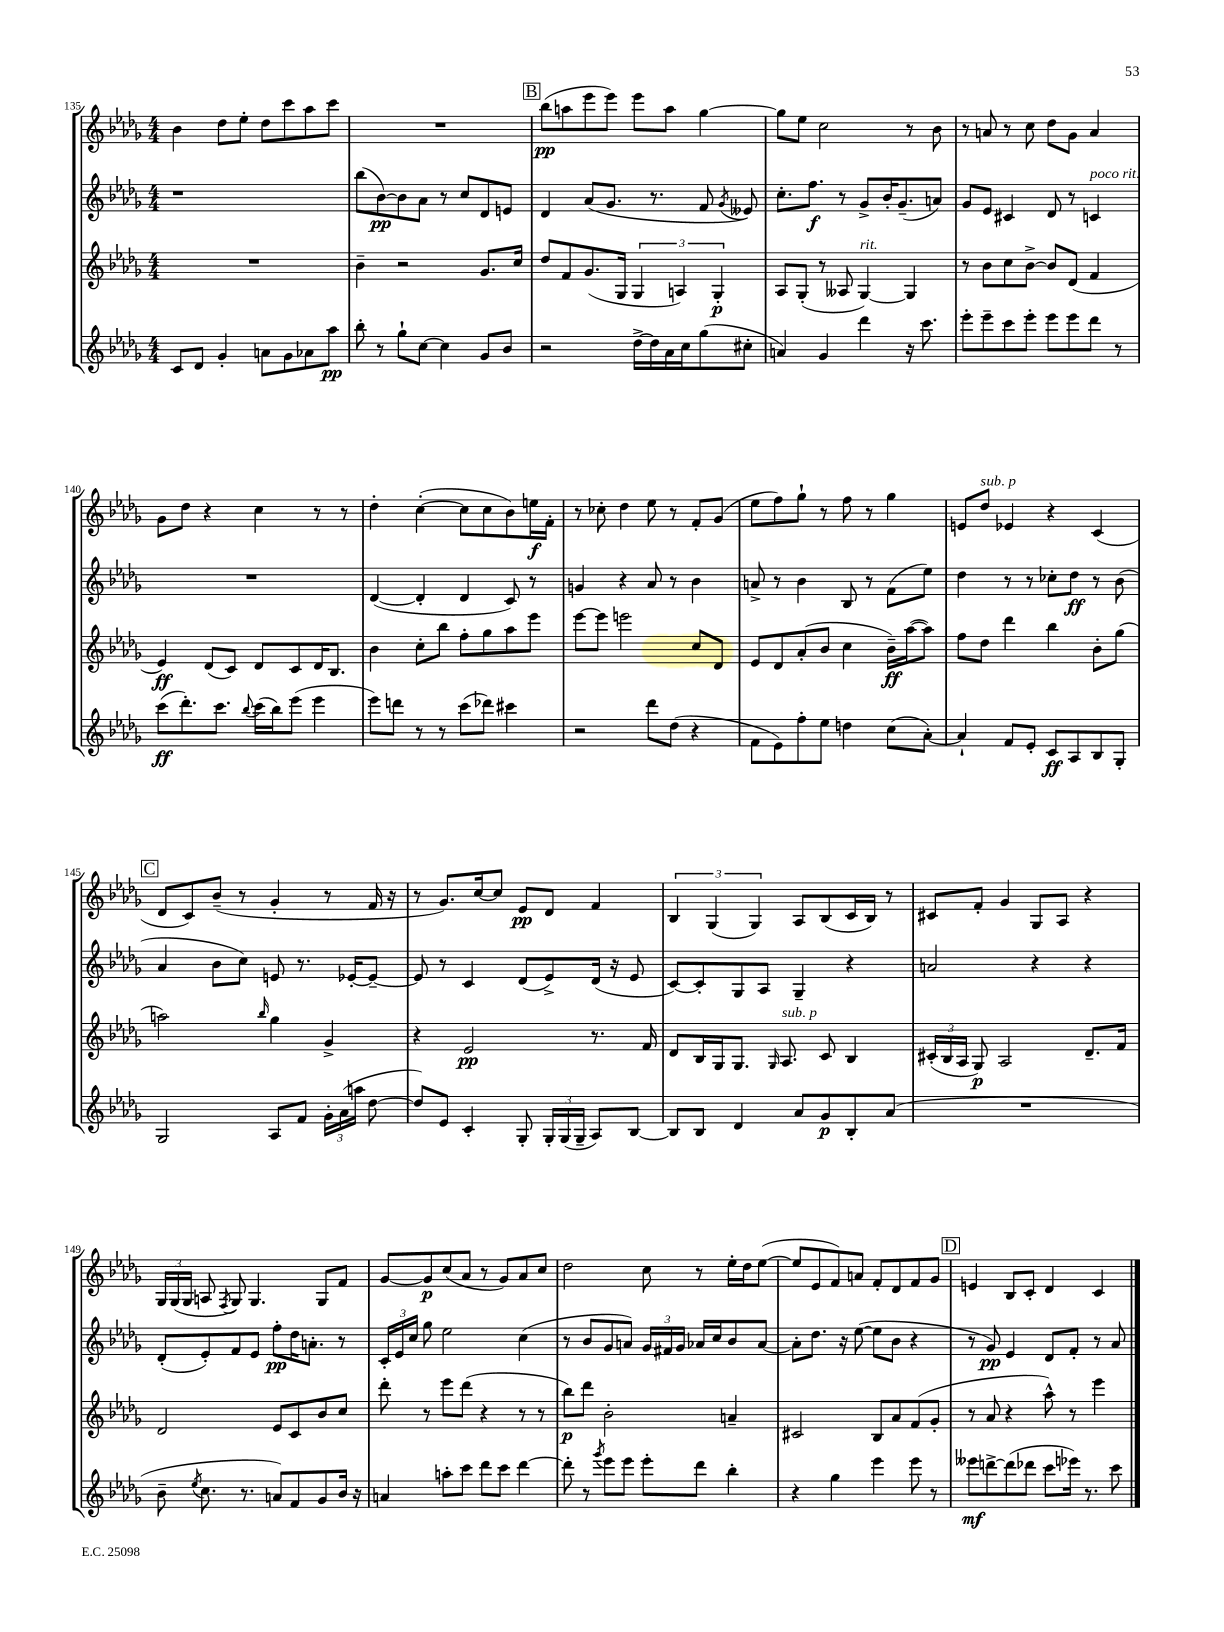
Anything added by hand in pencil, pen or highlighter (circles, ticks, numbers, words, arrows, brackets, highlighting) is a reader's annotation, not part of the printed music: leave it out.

**kern	**kern	**kern	**kern
*staff4	*staff3	*staff2	*staff1
*clefG2	*clefG2	*clefG2	*clefG2
*k[b-e-a-d-g-]	*k[b-e-a-d-g-]	*k[b-e-a-d-g-]	*k[b-e-a-d-g-]
*M4/4	*M4/4	*M4/4	*M4/4
8c/L	1r	1r	4b-\
8d-/J	.	.	.
4g-'/	.	.	8dd-\L
.	.	.	8ee-'\J
8a\L	.	.	8dd-\L
8g-\	.	.	8ccc\
8a-\	.	.	8aa-\
8aa-\J	.	.	8ccc\J
=	=	=	=
8bb-'\	4b-~\	(8bb-\L	1r
8r	.	[8b-\)	.
8gg-`\L	2r	8b-\]	.
[8cc\J	.	8a-\J	.
4cc\]	.	8r	.
.	.	8cc/L	.
8g-/L	8.g-/L	8d-/	.
8b-/J	.	8e/J	.
.	16cc/Jk	.	.
=	=	=	=
2r	8dd-/L	4d-/	(8bb-\L
.	8f/	.	8aa\
.	(8.g-/	(8a-/L	8eee-\
.	.	8.g-/J	8eee-\J)
.	16G-/Jk	.	.
[16dd-^\LL	6G-/	.	8eee-\L
16dd-\]	.	8.r	.
16a-\	.	.	8aa\J
.	6A/)	.	.
16cc\J	.	.	.
(8gg-\	.	8f/	[4gg-\
.	6G-'/	.	.
.	.	8qg-/	.
8cc#'\J	.	8e--/)	.
=	=	=	=
4a/)	8A-/L	8.cc'\L	8gg-\]L
.	(8G-'/J	.	8ee-\J
.	.	8.ff\J	.
4g-/	8r	.	2cc\
.	8A--/	8r	.
4ddd-\	[4G-/)	8g-^/L	.
.	.	16b-'/K	.
.	.	(8.g-~/	.
16r	4G-/]	.	8r
8.ccc\	.	.	.
.	.	8a/J)	8b-\
=	=	=	=
8eee-'\L	8r	8g-/L	8r
8eee-~\	8b-\L	8e-/J	8a/
8ccc\	8cc\	4c#/	8r
8eee-'\J	[8b-^\J	.	8cc\
8eee-\L	8b-/]L	8d-/	8dd-\L
8eee-\	(8d-/J	8r	8g-\J
8ddd-\J	4f/	4c/	4a/
8r	.	.	.
=	=	=	=
(8ccc\L	4e-/)	1r	8g-\L
8.ddd-'\)	.	.	8dd-\J
.	(8d-/L	.	4r
8.ccc\J	.	.	.
.	8c/J)	.	.
8qqbb-/	.	.	.
(16ccc\LL	8d-/L	.	4cc\
16bb-\J)	.	.	.
(8eee-\J	8c/	.	.
4eee-\	16d-/K	.	8r
.	8.B-/J	.	.
.	.	.	8r
=	=	=	=
8eee-\L)	4b-\	([4d-/	4dd-'\
8ddd\J	.	.	.
8r	8cc'\L	4d-'/]	([4cc'\
8r	8bb-\J	.	.
(8ccc\L	8ff'\L	4d-/	8cc\]L
8ddd-\J)	8gg-\	.	8cc\
4ccc#\	8aa-\	8c/)	8b-\)
.	8eee-\J	8r	16ee\L
.	.	.	16f'\JJ
=	=	=	=
2r	[8eee-\L	4g/	8r
.	8eee-\]J	.	8cc-'\
.	2eee\	4r	4dd-\
8ddd-\L	.	8a-/	8ee-\
(8dd-\J	.	8r	8r
4r	8cc/L	4b-\	8f'/L
.	8d-/J	.	(8g-/J
=	=	=	=
8f\L	8e-/L	8a^/	8ee-\L
8e-\)	8d-/	8r	8ff\)
8ff'\	(8a-'/	4b-\	8gg-`\J
8ee-\J	8b-/J	.	8r
4dd\	4cc\	8B-/	8ff\
.	.	8r	8r
(8cc\L	16b-~\LL)	(8f\L	4gg-\
.	([16aa-\J	.	.
[8a-'\J)	8aa-\]J)	8ee-\J)	.
=	=	=	=
4a-`/]	8ff\L	4dd-\	8e/L
.	8dd-\J	.	8dd-/J
8f/L	4ddd-\	8r	4e-/
8e-'/J	.	8r	.
8c/L	4bb-\	8cc-'\L	4r
8A-/	.	8dd-\J	.
8B-/	8b-'\L	8r	(4c/
8G-'/J	(8gg-\J	(8b-\	.
=	=	=	=
2G-/	2aa\)	4a-/	8d-/L
.	.	.	8c/)
.	.	8b-\L	(8b-~/J
.	.	8cc\J)	8r
.	16qqbb-/	.	.
8A-/L	4gg-\	8e/	4g-'/
8f/J	.	8.r	.
24g-'\LL	4g-^/	.	8r
(24a-\	.	.	.
.	.	[16e-'/LK	.
24aa\JJ	.	.	.
[8dd-\	.	8e-~/_J	16f/
.	.	.	16r
=	=	=	=
8dd-/]L)	4r	8e-/]	8r
8e-/J	.	8r	8.g-/L)
4c'/	2e-/	4c/	.
.	.	.	[16cc/k
.	.	.	8cc/]J
8G-'/	.	(8d-/L	8e-/L
24G-'/LL	.	8e-^/)	8d-/J
(24G-/	.	.	.
24G-~/JJ	.	.	.
8A-/L)	8.r	(16d-/Jk	4f/
.	.	16r	.
[8B-/J	.	8e-/	.
.	16f/	.	.
=	=	=	=
8B-/]L	8d-/L	[8c/L)	6B-/
8B-/J	16B-/L	8c'/]	.
.	.	.	(6G-/
.	16G-/J	.	.
4d-/	8.G-/J	8G-/	.
.	.	.	6G-/)
.	.	8A-/J	.
.	16qqG-/	.	.
.	8.A-/	.	.
8a-/L	.	4G-~/	8A-/L
8g-/	8c/	.	(8B-/
8B-'/	4B-/	4r	16c/L
.	.	.	16B-/JJ)
(8a-/J	.	.	8r
=	=	=	=
1r	(24c#'/LL	2a/	8c#/L
.	24B-/	.	.
.	24A-/JJ	.	.
.	8G-/)	.	8f'/J
.	2A-/	.	4g-/
.	.	4r	8G-/L
.	.	.	8A-/J
.	8.d-~/L	4r	4r
.	16f/Jk	.	.
=	=	=	=
8b-~\	2d-/	(8d-'/L	24G-/LL
.	.	.	(24G-/
.	.	.	24G-/JJ
8qee-/	.	.	.
8.cc\	.	8e-'/)	8A/
.	.	.	8qF/
.	.	8f/	8G-/)
8.r	.	.	.
.	.	8e-/J	4.G-/
8a/L)	8e-/L	8ff'\L	.
8f/	8c/	16dd-\K	.
.	.	8.a'\J	.
8g-/	8b-/	.	8G-/L
16b-/Jk	8cc/J	8r	8f/J
16r	.	.	.
=	=	=	=
4a/	8ddd-'\	24c'/LL	[8g-/L
.	.	24e-/	.
.	.	24cc/JJ	.
.	8r	8gg-\	8g-/]
8aa'\L	8eee-\L	2ee-\	(8cc/
8ccc\J	(8ddd-\J	.	8a-/J
8ddd-\L	4r	.	8r
8ccc\J	.	.	8g-/L)
[4ddd-\	8r	(4cc\	8a-/
.	8r	.	8cc/J
=	=	=	=
8ddd-'\]	8bb-\L)	8r	2dd-\
8r	8ddd-\J	8b-/L	.
8qggg-/	.	.	.
8eee-\L	2b-'\	8g-/	.
8eee-\J	.	8a/J)	.
8eee-'\L	.	24g-/LL	8cc\
.	.	24f#/	.
.	.	24g-/JJ	.
8ddd-\J	.	16a-/LL	8r
.	.	16cc/J	.
4bb-'\	4a~/	8b-/	16ee-'\LL
.	.	.	16dd-\J
.	.	[8a-/J	([8ee-\J
=	=	=	=
4r	2c#/	8a-'\]L	8ee-/]L
.	.	8.dd-\J	8e-/
4gg-\	.	.	8f/)
.	.	16r	.
.	.	([8ee-\	8a/J
4eee-\	8B-/L	8ee-\]L	8f'/L
.	8a-/	8b-\J	8d-/
8eee-\	(8f/	4r	8f/
8r	8g-'/J	.	8g-/J
=	=	=	=
8eee--\L	8r	8r	4e/
[8ddd^\	8a-/	8g-/)	.
(8ddd\]	4r	4e-/	8B-/L
8ddd-\J	.	.	8c'/J
8ccc\L	8aa-^^\)	8d-/L	4d-/
16eee-\Jk)	8r	8f'/J	.
8.r	.	.	.
.	4eee-\	8r	4c/
8ccc\	.	8a-/	.
==	==	==	==
*-	*-	*-	*-
